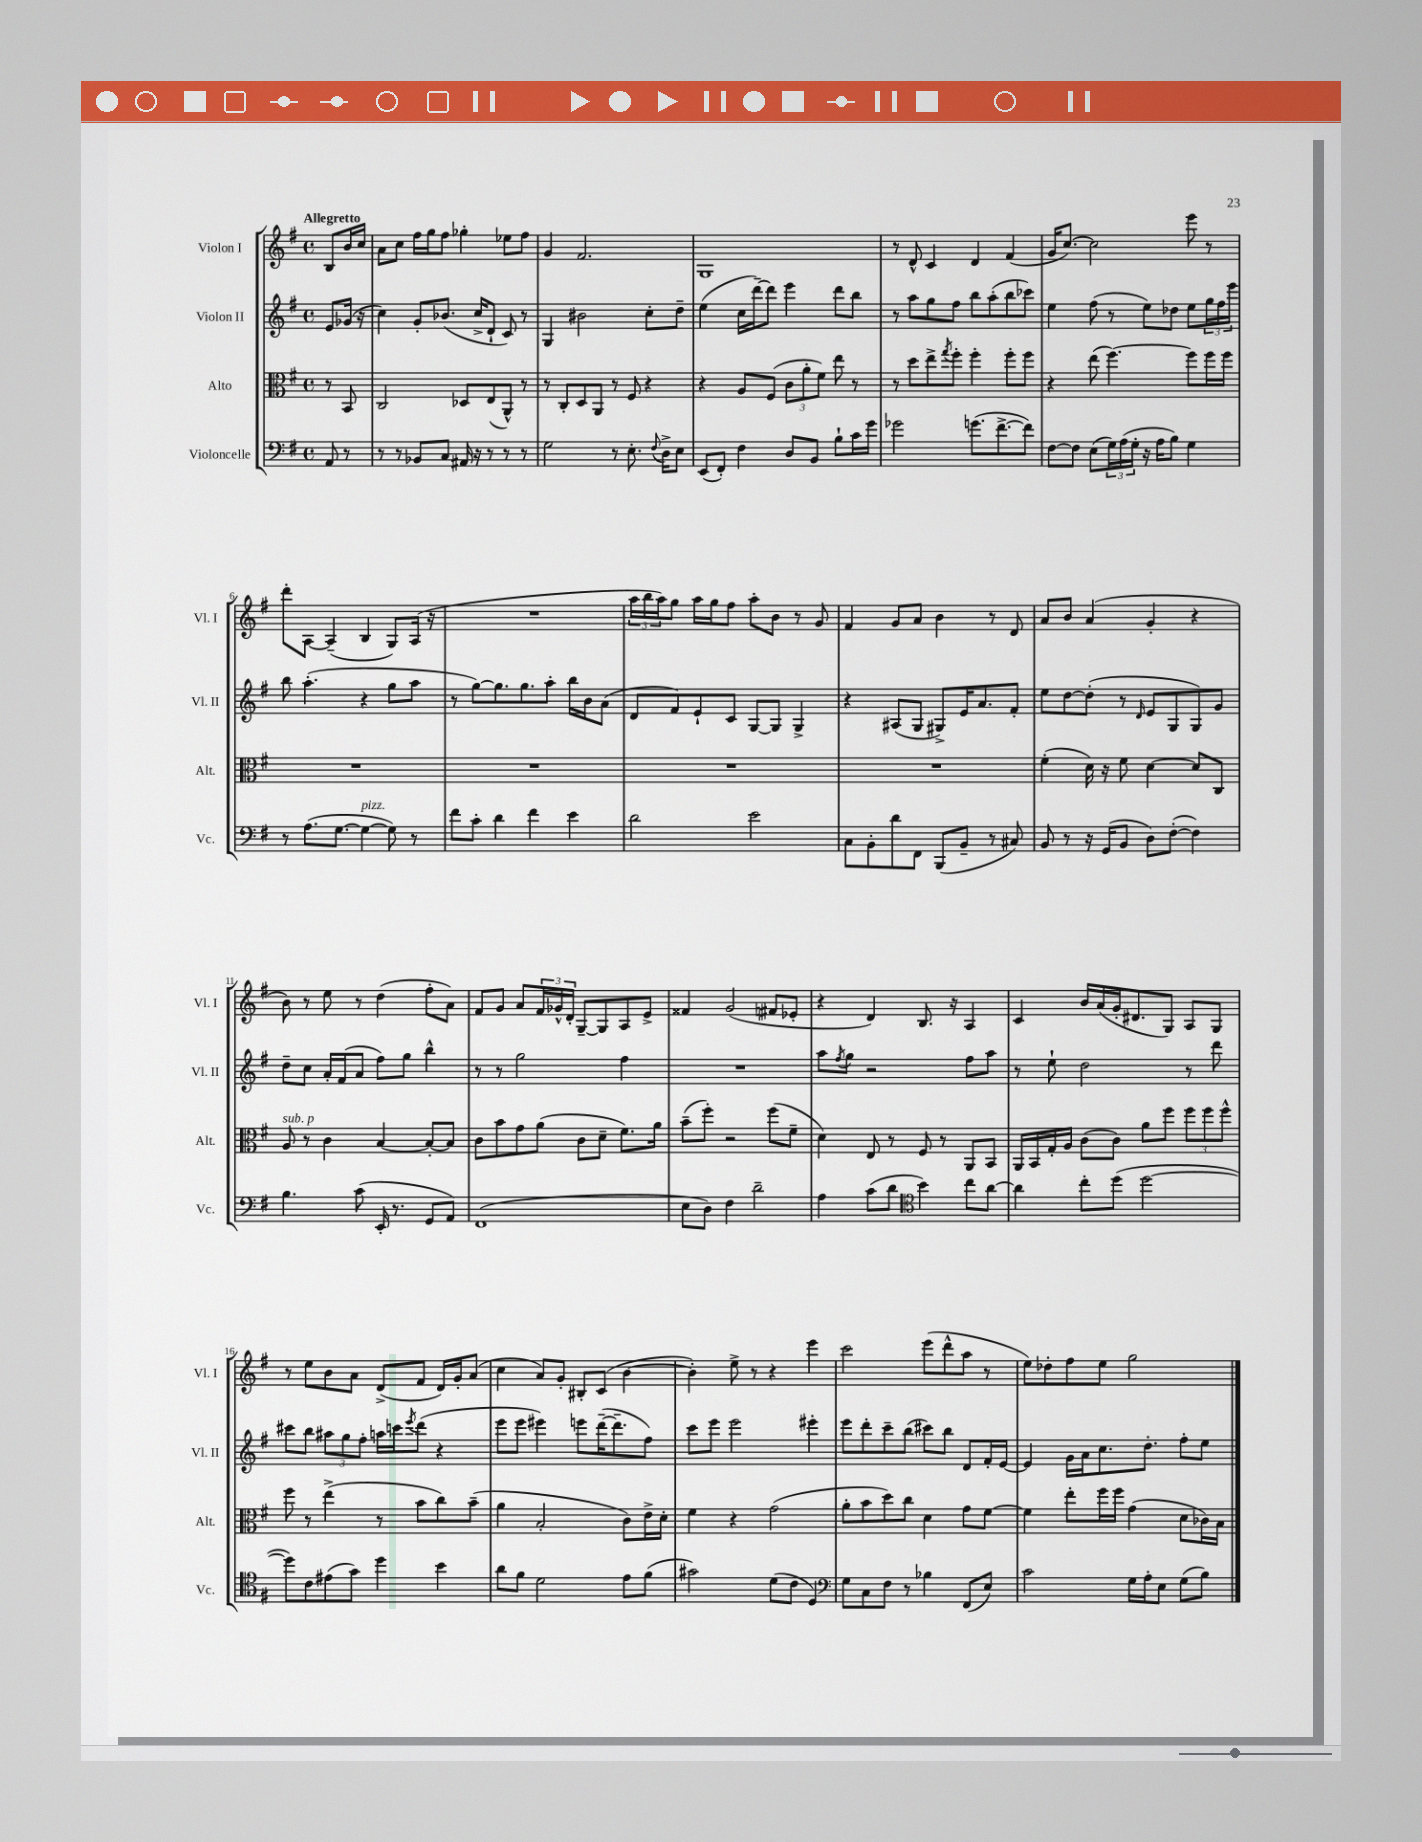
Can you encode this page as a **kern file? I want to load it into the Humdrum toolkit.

**kern	**kern	**kern	**kern
*part4	*part3	*part2	*part1
*staff4	*staff3	*staff2	*staff1
*I"Violoncelle	*I"Alto	*I"Violon II	*I"Violon I
*I'Vc.	*I'Alt.	*I'Vl. II	*I'Vl. I
*clefF4	*clefC3	*clefG2	*clefG2
*k[f#]	*k[f#]	*k[f#]	*k[f#]
*M4/4	*M4/4	*M4/4	*M4/4
*met(c)	*met(c)	*met(c)	*met(c)
=	=	=	=
!	!	!	!LO:TX:a:B:t=Allegretto
8AA/	8r	8e/L	8B/L
8r	8BB/	(16g-X/Jk	16b/L
.	.	16r	16cc/JJ
=1	=1	=1	=1
8r	2C/	4cc\)	8a\L
8r	.	.	8cc\J
8BB-X/L	.	8g'/L	16ff#\LL
.	.	.	16gg\J
8C/J	.	(8.b-X/J	8ff#\J
16AA#X/	8D-X/L	.	4gg-X'\
16r	.	16cc^/KL	.
8r	(8E/	8d`/J	.
8r	8AA^^/J)	8c/)	8ee-X\L
8r	8r	8r	8ff#\J
=2	=2	=2	=2
2G\	8r	4G/	4g/
.	8C'/L	.	.
.	8D/	2b#X\	2.f#/
.	8AA/J	.	.
8r	8r	.	.
8.E'\	8F#/	.	.
.	4r	8cc'\L	.
8qqF#/	.	.	.
16D^\KL	.	.	.
8E\J	.	8dd~\J	.
=3	=3	=3	=3
(8EE/L	4r	(4ee\	1G
8FF#'/J)	.	.	.
4F#\	8A/L	16cc\LL	.
.	.	[16ddd~\J)	.
.	(8F#/J	8ddd\J]	.
8D/L	12c\L	4eee\	.
.	12a'\	.	.
8BB/J	.	.	.
.	12f#\J)	.	.
8B`\L	8ee\	8ddd\L	.
16c\L	8r	8bb\J	.
16g\JJ	.	.	.
=4	=4	=4	=4
2g-X\	8r	8r	8r
.	8dd\L	8aa\L	8d^^/
.	8ee^\	8gg\	4c/
.	8qgg/	.	.
.	8ff#'\J	8ff#\J	.
(8.gn\L	4ff#'\	8bb\L	4d/
.	.	(8aa'\	.
[8.f#^\	.	.	.
.	8ff#'\L	8bb\	(4f#/
8f#\J])	8ff#\J	8ccc-X\J)	.
=5	=5	=5	=5
[8F#\L	4r	4ee\	16g/KL
.	.	.	[8.cc/J)
8F#\J]	.	.	.
(8E\L	(8ee\	(8ff#\	2cc\]
24G\L)	[4.ff#\)	8r	.
(24A\	.	.	.
24G'\JJ	.	.	.
16r	.	8ee\L)	.
16A\KL	.	.	.
8B\J)	.	8dd-X\J	.
4G\	8ff#\L]	8ee\L	8eee\
.	16ff#\L	24gg\L	8r
.	.	24ff#\	.
.	16ff#\JJ	.	.
.	.	24eee\JJ	.
!!LO:LB:g=z
=6	=6	=6	=6
8r	1r	8bb\	8ddd'\L
(8.A\L	.	(4.aa'\	[8A\J
.	.	.	(4A~/]
[8.G\J	.	.	.
!LO:TX:a:i:t=pizz.	!	!	!
4G\_	.	4r	4B/
8G\])	.	8gg\L	8G/L)
8r	.	8aa\J	(16A/Jk
.	.	.	16r
=7	=7	=7	=7
8f#\L	1r	8r	1r
8c'\J	.	[8gg\L)	.
4d\	.	8.gg\]	.
.	.	8.gg\	.
4f#\	.	.	.
.	.	8aa'\J	.
4e\	.	16bb\LL	.
.	.	16b\J	.
.	.	(8a\J	.
=8	=8	=8	=8
2d\	1r	8d/L	24aa\LL
.	.	.	24bb\
.	.	.	24aa\J)
.	.	8f#/)	8gg\J
.	.	8e`/	16aa\LL
.	.	.	16gg\J
.	.	8c/J	8ff#\J
2e\	.	[8G/L	8aa'\L
.	.	8G/J]	8b\J
.	.	4G^/	8r
.	.	.	8g/
=9	=9	=9	=9
8C\L	1r	4r	4f#/
8BB'\	.	.	.
8d\	.	(8A#X/L	8g/L
8FF#\J	.	8G/J	8a/J
(8BBB/L	.	8G#X^/L)	4b\
8BB~/J	.	16e/K	.
.	.	8.a/	.
8r	.	.	8r
8C#X/)	.	8f#'/J	8d/
=10	=10	=10	=10
8BB/	(4f#'\	8ee\L	8a/L
8r	.	[8dd\	8b/J
16r	16d\)	(8dd'\J]	(4a/
(16GG/KL	16r	.	.
8BB/J	8f#\	8r	.
.	.	16qqd/	.
8D\L)	[4d\	8e/L	4g'/
([8F#'\J	.	8G/	.
4F#\])	8d/L]	8G/)	4r
.	8C/J	8g/J	.
!!LO:LB:g=z
=11	=11	=11	=11
!	!LO:TX:a:i:t=sub. p	!	!
4.B\	8A/	8dd~\L	8b\)
.	8r	8cc\J	8r
.	4c\	16a'/LL	8ee\
.	.	(16f#/J	.
(8c\	.	8a/J	8r
16EE'/	[4B/	8ff#\L)	(4dd\
8.r	.	.	.
.	.	8gg\J	.
8GG/L	8B'/L_	4bb^^\	8ff#'\L
8AA/J)	8B/J]	.	8a\J)
=12	=12	=12	=12
(1FF#	8c\L	8r	8f#/L
.	8b\	8r	8g/J
.	8g\	2gg\	8a/L
.	(8a\J	.	24f#/L
.	.	.	24g-X^^/
.	.	.	24d'/JJ
.	8c\L	.	[8G~/L
.	8d~\J	.	8G/]
.	8.f#\L)	4ff#\	8A/
.	.	.	8e^/J
.	16a\Jk	.	.
=13	=13	=13	=13
8E\L	(8b~\L	1r	4f##X/
8D\J)	8ff#'\J)	.	.
4F#\	2r	.	(2g/
2d~\	.	.	.
.	(8ff#\L	.	8f#X/L
.	8f#~\J	.	8e-X'/J
=14	=14	=14	=14
4A\	4d\)	8aa\L	4r
.	.	8qff#/	.
.	.	8gg\J	.
(8c\L	8E/	2r	4d/)
8d\J	8r	.	.
*clefC4	*	*	*
4b\)	8F#/	.	8.B/
.	8r	.	.
.	.	.	16r
8cc\L	8AA/L	8ff#\L	4A/
[8a\J	8BB/J	8aa\J	.
=15	=15	=15	=15
4a\]	16AA/LL	8r	4c/
.	16BB/	.	.
.	16G'/	8ee`\	.
.	16A/JJ	.	.
8cc'\L	(8c\L	2dd\	16b/LL
.	.	.	(16a/
(8dd\J	8c\J)	.	16g'/J
.	.	.	8.d#X/
[2dd\	8a\L	.	.
.	8ff#\J	.	8G/J)
.	12ff#\L	8r	8A/L
.	12ff#\	.	.
.	.	8ddd\	8G/J
.	12ff#^^\J	.	.
!!LO:LB:g=z
=16	=16	=16	=16
8dd\L])	8ff#\	8ccc#X\L	8r
8c\	8r	8bb\J	8ee\L
(8e#X\	(4ee^\	12aa#X\L	8b\
.	.	12gg\	.
8g\J)	.	.	8a\J
.	.	12ff#'\J	.
4dd\	8r	16aan\LL	(8d^/L
.	.	16cccn\J	.
.	.	8qeee/	.
.	8b\L	(8ddd\J	8f#/J
4b\	8cc\)	4r	16d/LL)
.	.	.	16g'/J
.	(8b~\J	.	(8a/J
=17	=17	=17	=17
8a\L	4a\	8eee\L	4cc\
8f#\J	.	8eee\J	.
2d\	2B'/	4eee#X\)	8a/L)
.	.	.	8g'/J
.	.	8eeen\L	8B#X'/L
.	.	([16ddd~\K	(8c/J
.	.	8.ddd~\]	.
8e\L	8c\L)	.	[4b\
(8f#\J	16e^\L	8ff#\J)	.
.	16d'\JJ	.	.
=18	=18	=18	=18
2g#X\)	4f#\	8ccc\L	4b'\])
.	.	8eee\J	.
.	4r	2eee\	8ee^\
.	.	.	8r
(8d\L	(2g\	.	4r
8c\J	.	.	.
4D/)	.	4eee#X'\	4eee\
=19	=19	=19	=19
*clefF4	*	*	*
8G\L	8a'\L	8eee\L	2ccc\
8C\	8b\	8ddd'\	.
8F#\J	8dd\)	8ccc~\	.
8r	8cc\J	(8bb\J	.
4B-X\	4d\	8ccc#X\L)	(8eee\L
.	.	8bb\J	8ddd^^\
(8FF#/L	8g\L	8d/L	8aa\J
8E/J)	[8f#\J	16f#'/L	8r
.	.	[16e/JJ	.
=20	=20	=20	=20
2c\	4f#\]	4e/]	8ee\L)
.	.	.	8dd-X'\
.	8ee'\L	16g\LL	8ff#\
.	.	16a\J	.
.	16ff#\L	8.cc\	8ee\J
.	16ff#\JJ	.	.
16G\LL	(4g\	.	2gg\
16A'\J	.	8.dd'\J	.
8E\J	.	.	.
(8G\L	8d\L	8ff#'\L	.
8B\J)	16c-X\L)	8ee\J	.
.	16B\JJ	.	.
==	==	==	==
*-	*-	*-	*-
